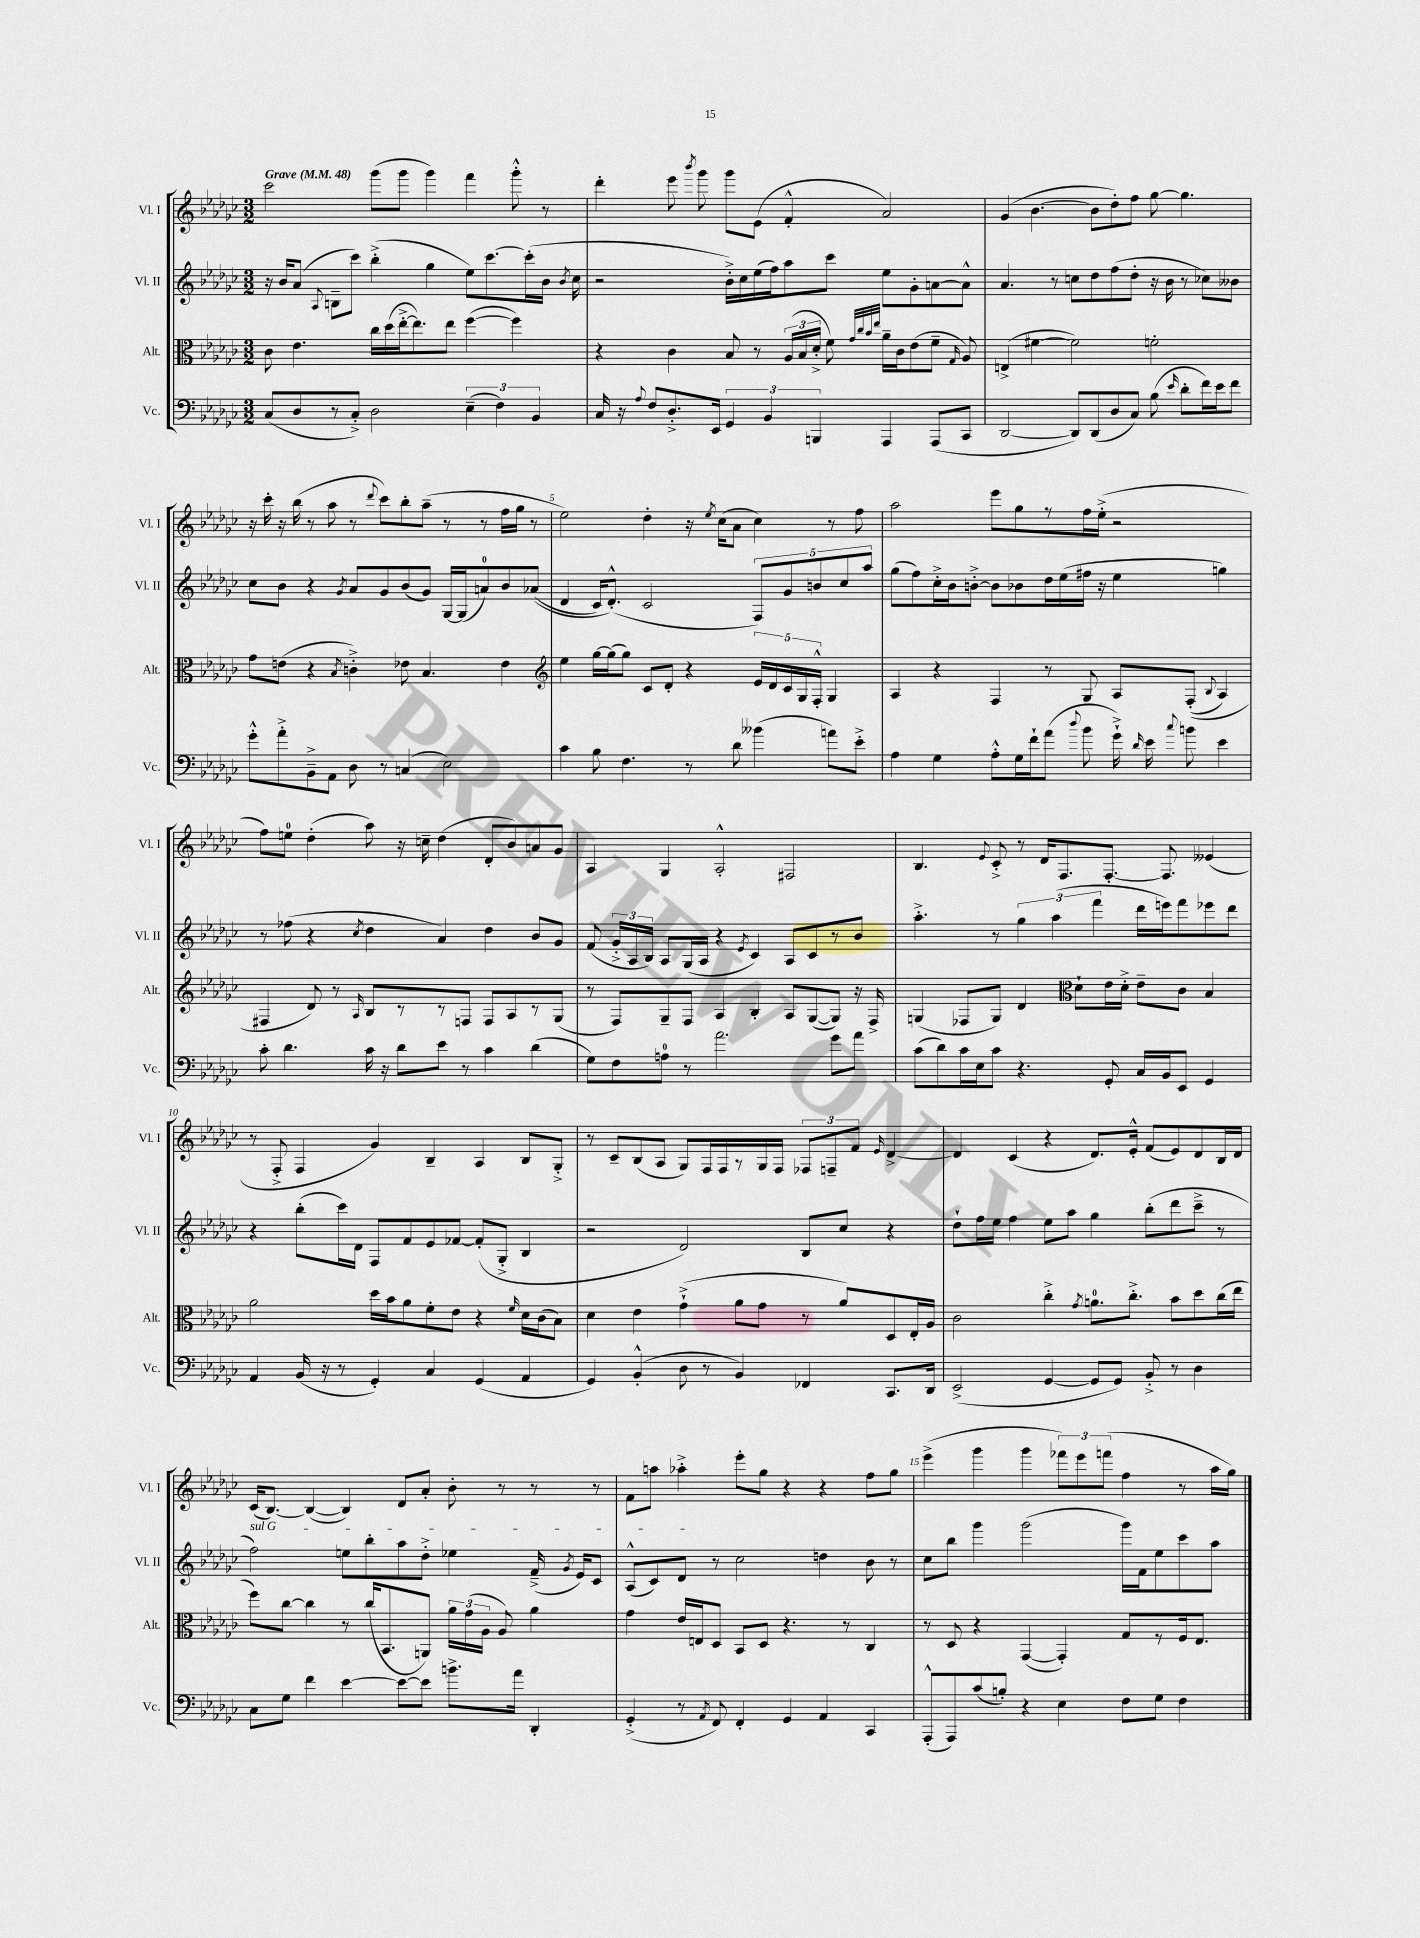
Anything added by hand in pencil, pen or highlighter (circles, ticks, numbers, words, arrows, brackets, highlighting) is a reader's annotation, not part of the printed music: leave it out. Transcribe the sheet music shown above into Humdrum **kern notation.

**kern	**kern	**kern	**kern
*staff4	*staff3	*staff2	*staff1
*clefF4	*clefC3	*clefG2	*clefG2
*k[b-e-a-d-g-c-]	*k[b-e-a-d-g-c-]	*k[b-e-a-d-g-c-]	*k[b-e-a-d-g-c-]
*M3/2	*M3/2	*M3/2	*M3/2
*MM48	*MM48	*MM48	*MM48
(8C-/L	8c-\	16r	2ccc-\
.	.	16b-/LK	.
8D-/	4.e-\	(8a-/J	.
.	.	8qqA-/	.
8r	.	8B~\L	.
8C-'^/J)	.	8ccc-\J)	.
2D-\	16cc-\LL	(4bb-'^\	(8ggg-\L
.	(16dd-\	.	.
.	[16ee-'^\J	.	8ggg-\J
.	8.ee-\])	.	.
.	.	4gg-\	4ggg-\)
.	8ee-\J	.	.
(6E-~\	([4ff\	8ee-\L)	4fff\
.	.	[8.ccc-\	.
6F\)	.	.	.
.	4ff\])	.	8ggg-'^^\
.	.	(16ccc-'\]L	.
6BB-/	.	.	.
.	.	16b-\JJ	8r
.	.	8qb-/	.
.	.	16cc-\	.
=	=	=	=
16C-/	4r	2r	4ddd-'\
16r	.	.	.
8qqA-/	.	.	.
8F/L	.	.	.
8.D-'^/	4c-\	.	8eee-\
.	.	.	8qbbb-/
.	.	.	8ggg-\
16EE-/Jk	.	.	.
6GG-/	8B-/	16b-'^\LL)	8ggg-\L
.	.	16cc-\	.
.	8r	(16ee-\	(8e-\J
6BB-/	.	.	.
.	.	16ff\J)	.
.	(24A-/LL	8aa-\	4f'^^/
.	24B-/	.	.
6BBB/	24d-'^/JJ	.	.
.	8f\)	8ccc-\J	.
.	32qqg-/LLL	.	.
.	32qqcc-/	.	.
.	32qqb-/	.	.
.	32qqee-/JJJ	.	.
4AAA-/	16a-~\LL	8ee-\L	2a-/)
.	16c-\J	.	.
.	(8e-\	8g-'\	.
(8AAA-/L	8f~\J	[8a\	.
.	16qqG-/	.	.
8CC-/J	8A-/)	8a^^\]J	.
=	=	=	=
[2DD-/	(4E^/	4.a-/	(4g-/
.	[4f#\	.	[4.b-\
.	.	8r	.
8DD-/]L)	2f#\])	8cc\L	.
(8DD-/	.	8dd-\	8b-\]L
8D-/	.	(8ff\	8dd-'\)
8C-/J)	.	8dd-'\J	8ff\J
(8B-\	2f'\	16r	[8gg-\
.	.	16b-\	.
16qqe-/	.	.	.
8d-'\L	.	8r	4.gg-\]
16f\L)	.	8cc-\L)	.
16e-\J	.	.	.
8f\J	.	8b--\J	.
=	=	=	=
8g-'^^\L	8g-\L	8cc-\L	16r
.	.	.	16ccc-'\
8a-'^\	(8e\J	8b-\J	16r
.	.	.	(16bb-\
8BB-~^\	4r	4r	8r
8AA-\J	.	.	8aa-\
.	8qB-/	8qg-/	.
8D-\	4c'^\)	8a-/L	8r
.	.	.	8qqddd-/
8r	.	8g-/	8ccc-\L)
(4C/	8e-\	(8b-/	8bb-'\
.	4.B-/	8g-/J)	(8aa-~\J
2E-\)	.	[16G-/LL	8r
.	.	(16G-/]J	.
.	.	8a/)	8r
.	4e-\	8b-/	16ff\LL
.	.	.	16gg-\JJ
.	.	&((8a-/J	8r
=	=	=	=
*	*clefG2	*	*
4c-\	4ee-\	4d-/	2ee-\)
8B-\	[16gg-\LL	16c-/LK)	.
.	(16gg-\]J	(8.d-'^^/J&)	.
4.F\	8gg-\J)	.	.
.	8c-/L	2c-/	4dd-'\
.	8d-'/J	.	.
8r	4r	.	16r
.	.	.	8qee-/
.	.	.	(16cc-\LK
8d-\	.	.	8a-\J
(4b--\	20e-/LL	10F/L)	4cc-\)
.	20d-/	.	.
.	20c-/	10g-/	.
.	20G-/	.	.
.	20F'^^/JJ	10b/	.
8a\L)	4G-/	.	8r
.	.	10cc-/	.
8e-'^\J	.	.	8ff\
.	.	10aa-/J	.
=	=	=	=
4A-\	4A-/	(8gg-\L	2aa-\
.	.	8ff\)	.
4G-\	4r	16cc-'^\L	.
.	.	16b-\J	.
.	.	[8b'^\J	.
8A-'^^\L	4F/	8b\]L	8eee-\L
16G-\L	.	8b-\	8gg-\
16f`\J	.	.	.
(8a-\J	8r	16dd-\L	8r
.	.	(16ee-\	.
8qqdd-/	.	.	.
8b-\	8G-/	16ff#\JJ	16ff\L
.	.	16r	(16ee-'^\JJ
16g-`^\)	8A-/L	4ee-\	2r
16qqd-/	.	.	.
16e-\	.	.	.
8qqcc-/	.	.	.
8b\	&((8F'/J	.	.
.	8qqB-/	.	.
4e-\	4A-/)	4gg\)	.
=	=	=	=
8c-'\	4F#/	8r	8ff\L)
4.d-\	.	(8ff-\	8ee\J
.	8d-/&)	4r	(4dd-'\
.	8r	.	.
.	16qqA-/	8qcc-/	.
16c-\	8B-/L	4dd-\	8aa-\)
16r	.	.	.
8d-\L	8r	.	16r
.	.	.	16cc~\
8e-\J	8r	4a-/)	(4dd-\
8r	8F/J	.	.
4c-\	8F/L	4dd-\	8d-'/L
.	8A-/	.	8b-/)
(4d-\	8r	8b-/L	8a/
.	(8G-/J	8g-/J	8g-/J
=	=	=	=
8G-\L)	8r	(8f/	4A-/
8F\	8F/L)	24g-'^/LL	.
.	.	24A-/	.
.	.	24B-/JJ)	.
8A\J	8G-~/	8A-/L	4G-/
8r	8F/J	(16G-/L	.
.	.	16A-/JJ	.
2.a-\	4A-/	4r	2A-'^^/
.	.	8qe-/	.
.	4B-'/	4c-/)	.
.	8A-/L	8A-/L	2F#/
.	([8G-/	8c-/	.
8g-\L	8G-/]J)	8r	.
8a-\J	16r	8b-/J	.
.	16F^/	.	.
=	=	=	=
(8c-\L	(4G/	4.aa-'^\	4.B-/
8d-\)	.	.	.
16c-\L	8F-/L	.	.
16E-\J	.	.	.
.	.	.	8qqe-/
8c-\J	8G/J)	8r	8c-'^/
4.r	4d-/	6gg-\	8r
.	.	.	16d-/LK
.	.	(6aa-\	.
.	.	.	8.F/
*	*clefC3	*	*
.	8d-`\L	.	.
.	.	6fff\	.
8GG-'/	16e-\L	.	[8.F'/J
.	16d-'^\JJ	.	.
16C-/LL	8e-~\L	16ddd-\LL	.
16BB-/J	.	16eee\J)	8.F/]
8EE-/J	8c-\J	8fff\	.
4GG-/	4B-/	8eee-\	(4e--/
.	.	8ddd-\J	.
=	=	=	=
4AA-/	2a-\	4r	8r
.	.	.	8F'^/
(16BB-/	.	(8bb-'\L	4F/
16r	.	.	.
8r	.	16ccc-\L)	.
.	.	16d-\JJ	.
4GG-'/)	16dd-\LL	8F/L	4g-/)
.	16b-\J	.	.
.	8a-\	8f/	.
4C-/	8f'\	8e-/	4B-~/
.	8e-\J	[8f-/J	.
(4GG-/	4r	(8f-'/]L	4A-/
.	.	8G-'^/J	.
.	16qqf/	.	.
4AA-/	16d-\LL	4B-/	8B-/L
.	(16c-\J	.	.
.	8B-\J)	.	8G-'^/J
=	=	=	=
4GG-/)	4d-\	2r	8r
.	.	.	8c-~/L
(4BB-'^^/	4e-\	.	(8B-/
.	.	.	8A-/J
8D-\	(4g-`^\	2d-/)	8G-/L)
8r	.	.	16F/L
.	.	.	16F/
4BB-/)	8a-\L	.	8r
.	8g-\J	.	16G-/
.	.	.	16F/JJ
4FF-/	8r	8B-/L	12F-/L
.	.	.	12F~/
.	8a-/L)	8cc-/J	.
.	.	.	12f/J
.	.	.	16qqe-/
8.CC-/L	8D-/	4r	[4d-^/
.	16E-'/L	.	.
16DD-/Jk	16A-/JJ	.	.
=	=	=	=
(2EE-^/	2c-\	8dd-`\L	4d-/]
.	.	16ff\L	.
.	.	16ee-\JJ	.
.	.	4ff\	(4c-/
[4GG-/	4cc-'^\	8ee-\L	4r
.	.	8aa-\J	.
.	8qg-/	.	.
8GG-/]L	8.a\L	4gg-\	8.d-/L)
8GG-/J)	.	.	.
.	8.cc-'^\J	.	16e-'^^/Jk
8BB-'^/	.	(8bb-'\L	(8f/L
8r	8b-\L	8ddd-\	8e-/)
4D-\	8dd-\	8ccc-~^\J	8d-/
.	(16cc-\L	8r	16B-/L
.	16ee-\JJ	.	16d-/JJ
=	=	=	=
8C-\L	8ff\L)	2ff\)	(16c-/LK
.	.	.	[8.B-/J)
8G-\J	[8cc-\J	.	.
4f\	4cc-\]	.	(4B-/_
[4e-\	8r	8ee\L	4B-/])
.	(16cc-/LK	8bb-'\	.
.	8.BB-/	.	.
8e-\_L	.	8aa-\	8d-/L
8e-\]J	8AA/J)	8dd-'^\J	8a-'/J
8.b^\L	24a-\LL	4ee-\	8b-'\
.	(24g-\	.	.
.	24A-\JJ	.	.
.	8A-/)	.	8r
16a-\Jk	.	.	.
4DD-'/	4a-\	(16f~^/	8r
.	.	8qg-/	.
.	.	16e-/LK)	.
.	.	8c-/J	8r
=	=	=	=
(4GG-'^/	4g-\	(8A-^^/L	8f\L
.	.	8c-/)	8aa\J
8r	16e-/LL	8d-/J	4aa-'^\
.	16E/J	.	.
8qAA-/	.	.	.
8FF/)	8D-/J	8r	.
4FF'/	8BB-/L	2cc-\	8eee-'\L
.	8D-/J	.	8gg-\J
4GG-/	4.r	.	4r
4AA-/	.	4dd\	4r
.	8r	.	.
4CC-/	4C-/	8b-\	8ff\L
.	.	8r	8gg-\J
=	=	=	=
(8AAA-'^^/L	8r	8cc-\L	(4eee-^\
8AAA-/)	8D-/	8bb-\J	.
(8c-/	4r	4ggg-\	4ggg-\
8B'/J)	.	.	.
4r	([4GG-/	(2ggg-\	4ggg-\
4E-\	4GG-'/])	.	12fff-\L)
.	.	.	12eee-\
.	.	.	(12fff\J
8F\L	8G-/L	16ggg-\LL)	4ff\
.	.	16f\J	.
8G-\J	8r	8ee-\	.
4F\	16F/k	8ccc-\	8r
.	8.E-/J	.	.
.	.	8aa-\J	16aa-\LL
.	.	.	16gg-\JJ)
==	==	==	==
*-	*-	*-	*-
